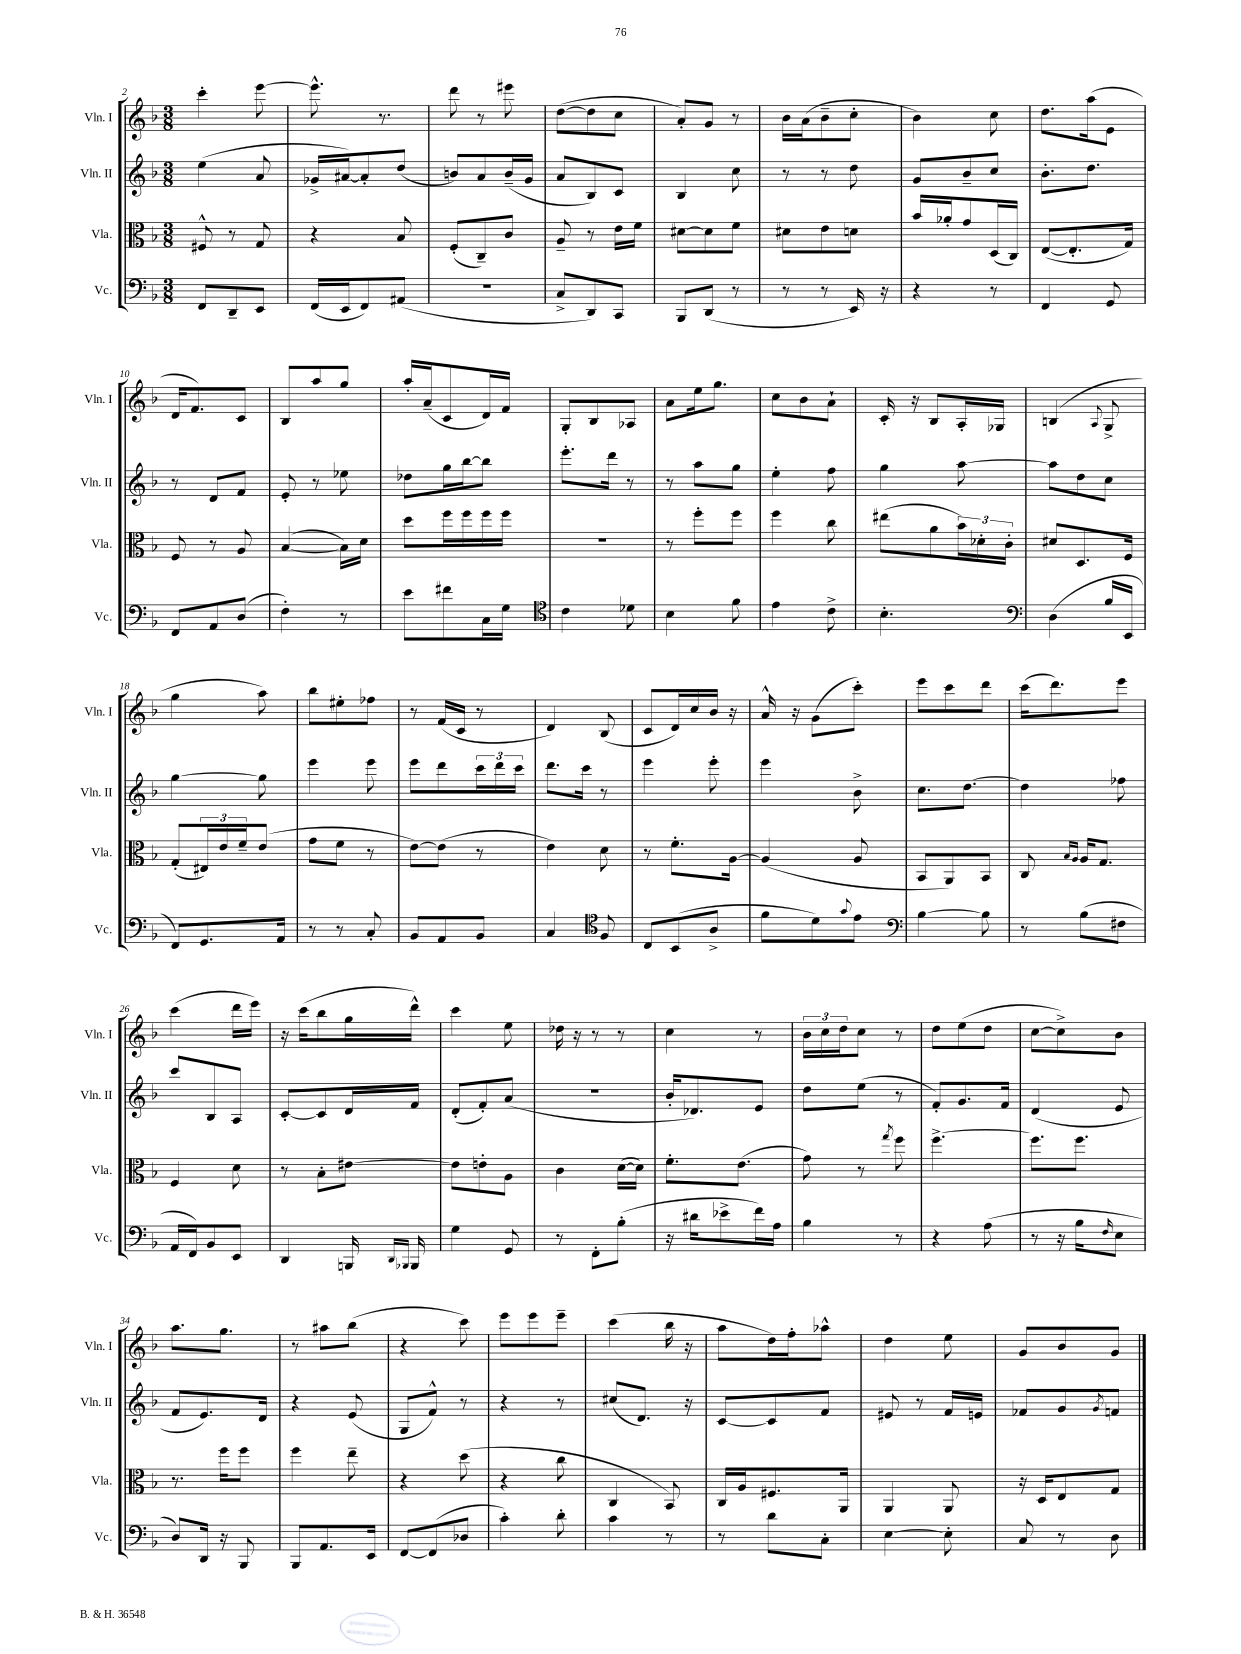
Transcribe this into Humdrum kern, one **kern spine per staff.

**kern	**kern	**kern	**kern
*part4	*part3	*part2	*part1
*staff4	*staff3	*staff2	*staff1
*I"Vc.	*I"Vla.	*I"Vln. II	*I"Vln. I
*I'Vc.	*I'Vla.	*I'Vln. II	*I'Vln. I
*clefF4	*clefC3	*clefG2	*clefG2
*k[b-]	*k[b-]	*k[b-]	*k[b-]
*M3/8	*M3/8	*M3/8	*M3/8
=2	=2	=2	=2
8FF/L	8F#X^^/	(4ee\	4ccc'\
8DD~/	8r	.	.
8EE/J	8G/	8a/	[8eee\
=3	=3	=3	=3
(16FF/LL	4r	16g-X^/LL	8.eee^^\]
16EE/J	.	[16a#X/J)	.
8FF/)	.	8a#'/]	.
.	.	.	8.r
(8AA#X/J	8B-/	(8dd/J	.
=4	=4	=4	=4
4.r	(8F'/L	8bn/L)	8ddd\
.	8C~/)	8a/	8r
.	8c/J	(16b~/L	8eee#X\
.	.	16g/JJ	.
=5	=5	=5	=5
8C^/L	8A~/	8a/L	([8dd\L
8DD/)	8r	8B-/)	8dd\]
8CC/J	16e\LL	8c/J	8cc\J
.	16f\JJ	.	.
=6	=6	=6	=6
8BBB-/L	[8d#X\L	4B-/	8a'/L)
(8DD/J	8d#\]	.	8g/J
8r	8f\J	8cc\	8r
=7	=7	=7	=7
8r	8d#X\L	8r	16b-\LL
.	.	.	(16a\J
8r	8e\	8r	8b-~\
16EE/)	8dn\J	8dd\	8cc'\J
16r	.	.	.
=8	=8	=8	=8
4r	16b-/LL	8g/L	4b-\)
.	16a-X'/J	.	.
.	8g/	8b-~/	.
8r	(16D/L	8cc/J	8cc\
.	16C/JJ)	.	.
=9	=9	=9	=9
4FF/	([8E/L	8.b-'\L	8.dd\L
.	8.E'/]	.	.
.	.	8.dd\J	(16aa\k
8GG/	.	.	8e\J
.	16G/Jk)	.	.
!!LO:LB:g=z
=10	=10	=10	=10
8FF/L	8F/	8r	16d/KL
.	.	.	8.f/)
8AA/	8r	8d/L	.
(8D/J	8A/	8f/J	8c/J
=11	=11	=11	=11
4F'\)	([4B-/	8e'/	8B-/L
.	.	8r	8aa/
8r	16B-\LL])	8ee-X\	8gg/J
.	16d\JJ	.	.
=12	=12	=12	=12
8e\L	8dd\L	8dd-X\L	16aa'/LL
.	.	.	(16a~/J
8f#X\	16ff\L	16gg\L	8c/
.	16ff\	[16bb-\J	.
16C\L	16ff\	8bb-\J]	16d/L)
16G\JJ	16ff\JJ	.	16f/JJ
=13	=13	=13	=13
*clefC4	*	*	*
4c\	4.r	8.eee'\L	8G'/L
.	.	.	8B-/
.	.	16ddd\Jk	.
8d-X\	.	8r	8A-X/J
=14	=14	=14	=14
4B-\	8r	8r	8a\L
.	8ff'\L	8aa\L	16ee\k
.	.	.	8.gg\J
8f\	8ff\J	8gg\J	.
=15	=15	=15	=15
4e\	4ff\	4ee'\	8cc\L
.	.	.	8b-\
8c^\	8cc\	8ff\	8a`\J
=16	=16	=16	=16
4.B-'\	(8ee#X\L	4gg\	16c'/
.	.	.	16r
.	8a\	.	8B-/L
.	24b-\L)	[8aa\	16A'/L
.	24d-X'\	.	.
.	.	.	16G-X/JJ
.	24c'\JJ	.	.
=17	=17	=17	=17
*clefF4	*	*	*
(4D\	8d#X/L	8aa\L]	(4Bn/
.	8.D/	8dd\	.
.	.	.	8qqA/
16B-/LL	.	8cc\J	8G^/
16EE/JJ	16F/Jk	.	.
!!LO:LB:g=z
=18	=18	=18	=18
8FF/L)	(8G'/L	[4gg\	4gg\
8.GG/	24E#X/L)	.	.
.	24e/	.	.
.	24f~/J	.	.
.	(8e/J	8gg\]	8aa\)
16AA/Jk	.	.	.
=19	=19	=19	=19
8r	8g\L	4eee\	8bb-\L
8r	8f\J	.	8ee#X'\
8C'/	8r	8eee\	8ff-X\J
=20	=20	=20	=20
8BB-/L	[8e\L)	8eee\L	8r
8AA/	(8e\J]	8ddd\	(16f/LL
.	.	.	16c/JJ
8BB-/J	8r	24ccc\L	8r
.	.	24ddd\	.
.	.	24ccc\JJ	.
=21	=21	=21	=21
4C/	4e\)	8.ddd\L	4d/)
.	.	16ccc\Jk	.
*clefC4	*	*	*
8F/	8d\	8r	(8B-/
=22	=22	=22	=22
8C/L	8r	4eee\	8c/L
(8BB-/	8.f'\L	.	16d/L)
.	.	.	16cc/
8A^/J	.	8eee'\	16b-/JJ
.	[16A\Jk	.	16r
=23	=23	=23	=23
8f\L	(4A/]	4eee\	16a^^/
.	.	.	16r
8d\)	.	.	(8g\L
8qqg/	.	.	.
8e\J	8A/	8b-^\	8ccc'\J)
=24	=24	=24	=24
*clefF4	*	*	*
[4B-\	8BB-/L	8.cc\L	8eee\L
.	8AA/)	.	8ccc\
.	.	[8.dd\J	.
8B-\]	8BB-/J	.	8ddd\J
=25	=25	=25	=25
8r	8C/	4dd\]	(16ccc\KL
.	.	.	8.ddd\)
.	16qqB-/LL	.	.
.	16qqA/JJ	.	.
(8B-\L	16A/KL	.	.
.	8.G/J	.	.
8F#X\J	.	8ff-X\	8eee\J
!!LO:LB:g=z
=26	=26	=26	=26
16AA/LL	4F/	8ccc/L	(4ccc\
16FF/J)	.	.	.
8BB-/	.	8B-/	.
8EE/J	8d\	8A/J	16ddd\LL
.	.	.	16eee\JJ)
=27	=27	=27	=27
4DD/	8r	[8c'/L	16r
.	.	.	(16ccc\KL
.	8B-'\L	8c/]	8bb-\
16BBBn/	[8e#X\J	16d/L	16gg\L
16qqDD/LL	.	.	.
16qqBBB-X/JJ	.	.	.
16BBB-/	.	16f/JJ	16ddd^^\JJ)
=28	=28	=28	=28
4G\	8e#\L]	(8d'/L	4ccc\
.	8en'\	8f'/)	.
8GG/	8A\J	(8a/J	8ee\
=29	=29	=29	=29
8r	4c\	4.r	16dd-X\
.	.	.	16r
8FF'\L	.	.	8r
(8B-'\J	([16d\LL	.	8r
.	16d\JJ])	.	.
=30	=30	=30	=30
16r	8.f'\L	16b-'/KL	4cc\
16d#X\KL	.	8.d-X/)	.
8e-X^\	.	.	.
.	(8.e\J	.	.
16f\L)	.	8e/J	8r
16A\JJ	.	.	.
=31	=31	=31	=31
4B-\	8g\)	8dd\L	24b-\LL
.	.	.	24cc\
.	.	.	24dd\J
.	8r	(8ee\J	8cc\J
.	8qgg/	.	.
8r	8ff\	8r	8r
=32	=32	=32	=32
4r	[4.ff^\	8f'/L)	8dd\L
.	.	8.g/	(8ee\
(8A\	.	.	8dd\J
.	.	16f/Jk	.
=33	=33	=33	=33
8r	8.ff\L]	(4d/	[8cc\L
16r	.	.	8cc^\])
16B-\KL	8.ff\J	.	.
16qqF/	.	.	.
8E\J	.	8e/	8b-\J
!!LO:LB:g=z
=34	=34	=34	=34
8D/L)	8.r	8f/L	8.aa\L
16DD/Jk	.	8.e/)	.
16r	16ff\KL	.	8.gg\J
8BBB-/	8ff\J	.	.
.	.	16d/Jk	.
=35	=35	=35	=35
8BBB-/L	4ff\	4r	8r
8.AA/	.	.	8aa#X\L
.	8ee~\	(8e/	(8bb-\J
16EE/Jk	.	.	.
=36	=36	=36	=36
[8FF/L	4r	8G/L	4r
(8FF/]	.	8f^^/J)	.
8D-X/J	(8dd\	8r	8ccc\)
=37	=37	=37	=37
4c'\)	4r	4r	8eee\L
.	.	.	8eee\
8d'\	8cc\	8r	8eee~\J
=38	=38	=38	=38
4c\	4C/	(8cc#X/L	(4ccc\
.	.	8.d/J)	.
8r	8BB-/)	.	16bb-\
.	.	16r	16r
=39	=39	=39	=39
8r	16C/LL	[8c/L	8aa\L
.	16A/J	.	.
8d\L	8.F#X/	8c/]	16dd\L)
.	.	.	16ff'\J
8C'\J	.	8f/J	8aa-X^^\J
.	16AA/Jk	.	.
=40	=40	=40	=40
[4E\	4AA/	8e#X/	4dd\
.	.	8r	.
8E'\]	8AA/	16f/LL	8ee\
.	.	16en/JJ	.
=41	=41	=41	=41
8C/	16r	8f-X/L	8g/L
.	16D/KL	.	.
8r	8E/	8g/	8b-/
.	.	8qg/	.
8D\	8G/J	8fn/J	8g/J
==	==	==	==
*-	*-	*-	*-
